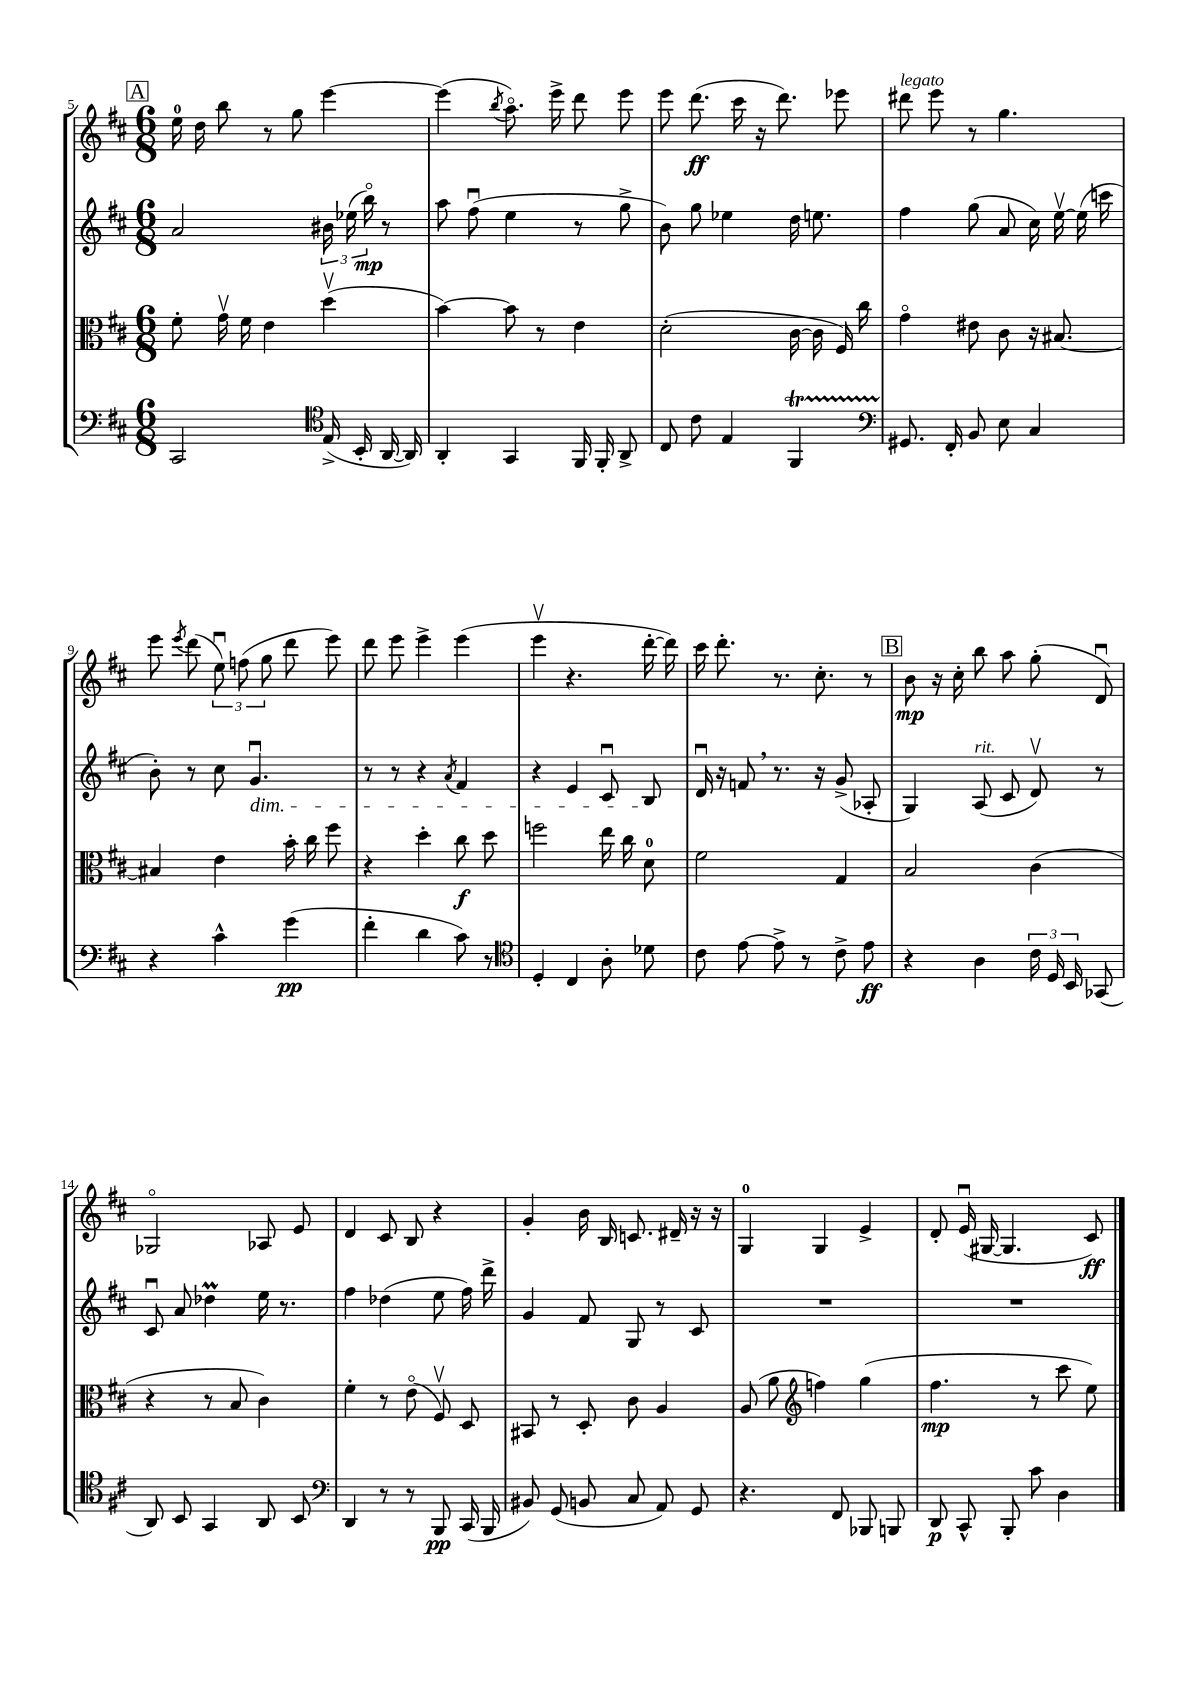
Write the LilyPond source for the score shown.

<<
\new StaffGroup <<
\new Staff = "s0" {
    \clef treble \key d \major \numericTimeSignature \time 6/8
    \autoBeamOff \mark \markup { \box "A" } e''16-0 d''16 b''8 r8 g''8 e'''4~ |
    e'''4( \acciaccatura { b''8 } a''8.\flageolet) e'''16-> d'''8 e'''8 |
    e'''8 d'''8.\ff( cis'''16 r16 d'''8.) ees'''8 |
    dis'''8^\markup { \italic "legato" } e'''8 r8 g''4. |
    e'''8 \acciaccatura { e'''8 } d'''8( \tuplet 3/2 { e''8\downbow) f''8( g''8 } d'''8 e'''8) |
    d'''8 e'''8 e'''4-> e'''4( |
    e'''4\upbow r4. d'''16~-. d'''16) |
    cis'''16 d'''8.-. r8. cis''8.-. r8 |
    \mark \markup { \box "B" } b'8\mp r16 cis''16-. b''8 a''8 g''8-.( d'8\downbow) |
    ges2\flageolet aes8 e'8 |
    d'4 cis'8 b8 r4 |
    g'4-. b'16 b16 c'8. dis'16-- r16 r16 |
    g4-0 g4 e'4-> |
    d'8-. e'16\downbow( gis16~ gis4. cis'8\ff) \bar "|." |
}
\new Staff = "s1" {
    \clef treble \key d \major \numericTimeSignature \time 6/8
    \autoBeamOff \mark \markup { \box "A" } a'2 \tuplet 3/2 { bis'16 ees''16( b''16\flageolet\mp) } r8 |
    a''8 fis''8\downbow( e''4 r8 g''8-> |
    b'8) g''8 ees''4 d''16 e''8. |
    fis''4 g''8( a'8 cis''16) e''16~\upbow e''16( c'''16 |
    b'8-.) r8 cis''8 g'4.\downbow\dim |
    r8 r8 r4 \acciaccatura { a'8 } fis'4 |
    r4 e'4 cis'8\downbow b8\! |
    d'16\downbow r16 f'8 \breathe r8. r16 g'8->( aes8-. |
    \mark \markup { \box "B" } g4) a8^\markup { \italic "rit." }( cis'8 d'8\upbow) r8 |
    cis'8\downbow a'8 des''4\prall e''16 r8. |
    fis''4 des''4( e''8 fis''16) d'''16-> |
    g'4 fis'8 g8 r8 cis'8 |
    R2. |
    R2. \bar "|." |
}
\new Staff = "s2" {
    \clef alto \key d \major \numericTimeSignature \time 6/8
    \autoBeamOff \mark \markup { \box "A" } fis'8-. g'16\upbow fis'16 e'4 d''4\upbow( |
    b'4~) b'8 r8 e'4 |
    d'2-.( cis'16~ cis'16 fis16) cis''16 |
    g'4\flageolet eis'8 cis'8 r16 bis8.~ |
    bis4 e'4 b'16-. cis''16 fis''8 |
    r4 d''4-. cis''8\f d''8 |
    f''2 e''16 cis''16 d'8-0 |
    fis'2 g4 |
    \mark \markup { \box "B" } b2 cis'4( |
    r4 r8 b8 cis'4) |
    fis'4-. r8 e'8\flageolet( fis8\upbow) d8 |
    bis,8 r8 d8-. cis'8 a4 |
    a8( a'8 \clef treble f''4) g''4( |
    fis''4.\mp r8 cis'''8 e''8) \bar "|." |
}
\new Staff = "s3" {
    \clef bass \key d \major \numericTimeSignature \time 6/8
    \autoBeamOff \mark \markup { \box "A" } cis,2 \clef tenor e16->( b,16-. a,16~ a,16) |
    a,4-. g,4 fis,16 fis,16-. a,8-> |
    cis8 cis'8 e4 fis,4\startTrillSpan |
    \clef bass gis,8.\stopTrillSpan fis,16-. b,8 e8 cis4 |
    r4 cis'4-^ g'4\pp( |
    fis'4-. d'4 cis'8) r8 |
    \clef tenor d4-. cis4 a8-. des'8 |
    cis'8 e'8~ e'8-> r8 cis'8-> e'8\ff |
    \mark \markup { \box "B" } r4 a4 \tuplet 3/2 { cis'16 d16 b,16 } ges,8( |
    a,8) b,8 g,4 a,8 b,8 |
    \clef bass d,4 r8 r8 b,,8\pp cis,16( b,,16 |
    bis,8) g,8( b,8 cis8 a,8) g,8 |
    r4. fis,8 bes,,8 b,,8 |
    d,8\p cis,8-^ b,,8-. cis'8 d4 \bar "|." |
}
>>
>>
\layout { \context { \Score currentBarNumber = #5 } }
